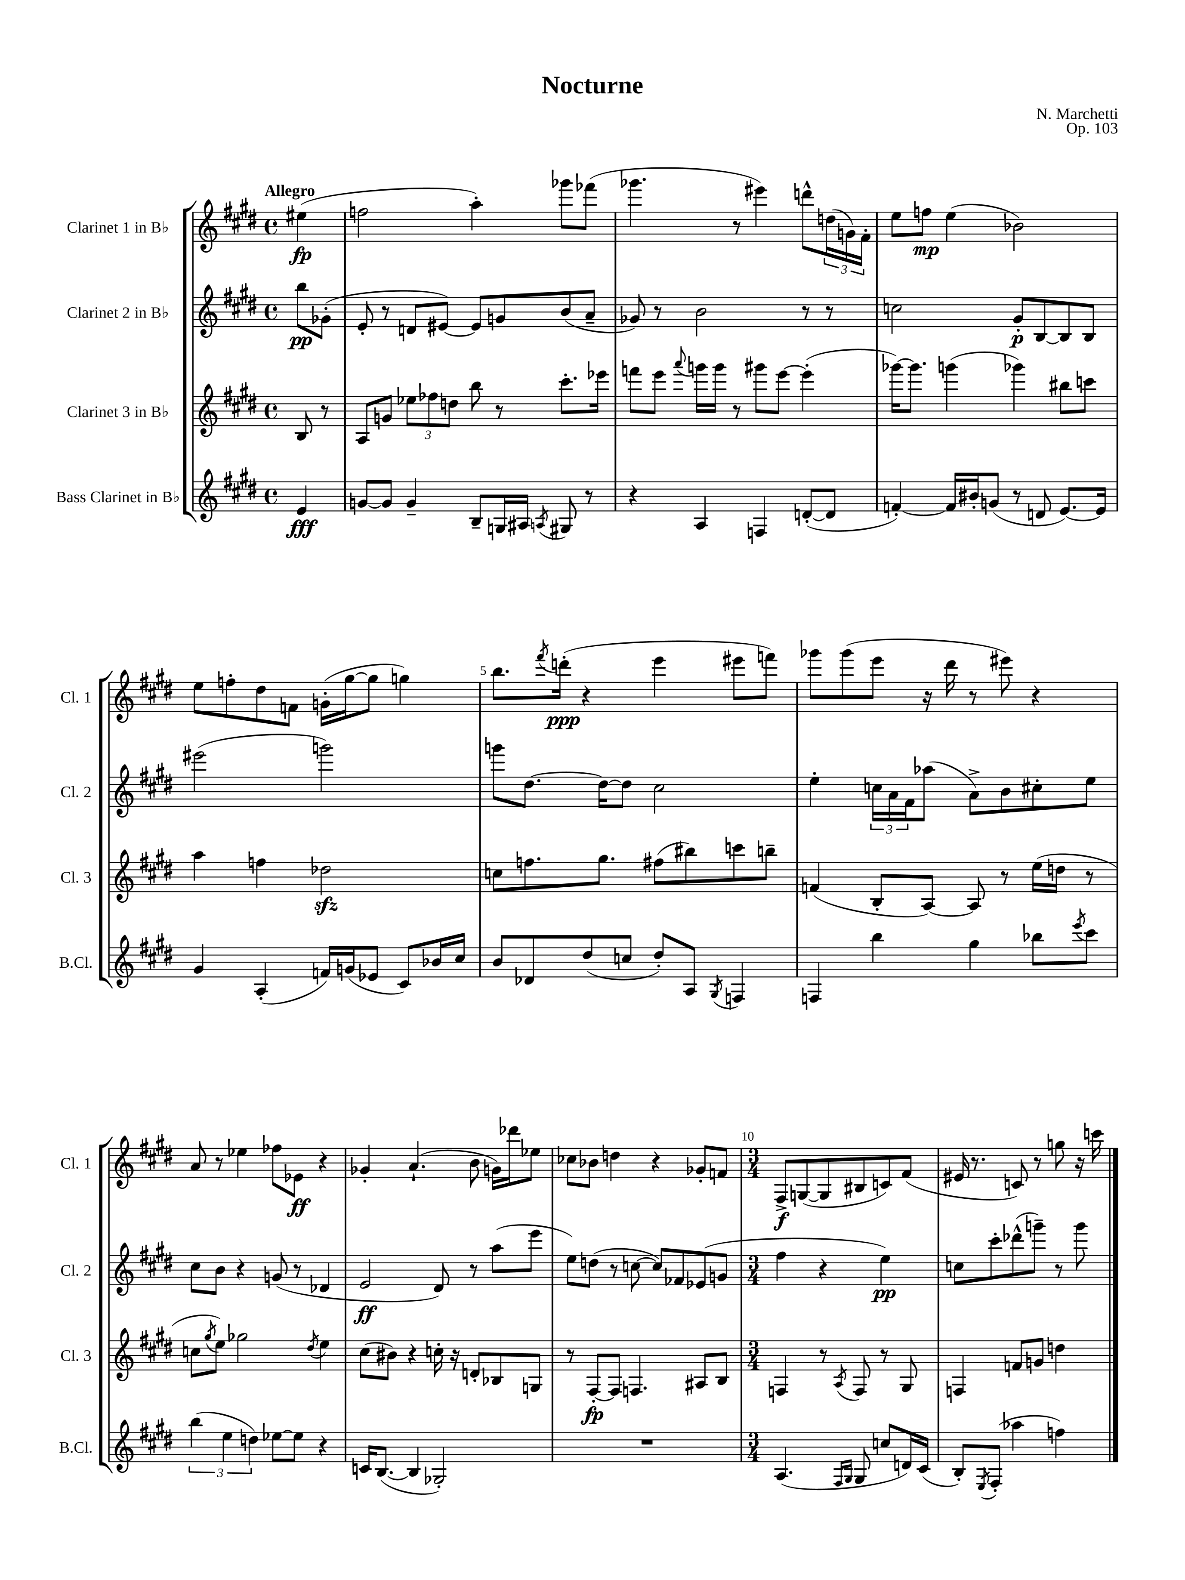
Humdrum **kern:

**kern	**kern	**kern	**kern
*staff4	*staff3	*staff2	*staff1
*clefG2	*clefG2	*clefG2	*clefG2
*k[f#c#g#d#]	*k[f#c#g#d#]	*k[f#c#g#d#]	*k[f#c#g#d#]
*M4/4	*M4/4	*M4/4	*M4/4
*met(c)	*met(c)	*met(c)	*met(c)
4e	8B	8bb	(4ee#
.	8r	(8g-'	.
=	=	=	=
[8g	8A	8e'	2ff
8g]	8g	8r	.
4g~	12ee-	8d	.
.	12ff-	.	.
.	.	[8e#)	.
.	12dd	.	.
8B~	8bb	8e#]	4aa')
16G	8r	8g	.
16A#	.	.	.
8qA	.	.	.
8G#	8.ccc#'	(8b	8ggg-
8r	.	8a~	(8fff-
.	16eee-	.	.
=	=	=	=
4r	8fff	8g-)	4.ggg-
.	8eee	8r	.
.	8qqaaa	.	.
4A	16ggg	2b	.
.	16ggg	.	.
.	8r	.	8r
4F	8ggg#	.	4eee#)
.	[8eee	.	.
([8d'	(4eee']	8r	8ddd^^
8d]	.	8r	(24dd
.	.	.	24g)
.	.	.	24f#'
=	=	=	=
[4f')	[16ggg-)	2cc	8ee
.	8.ggg-]	.	.
.	.	.	8ff
16f]	(4ggg	.	(4ee
16b#'	.	.	.
(8g	.	.	.
8r	4ggg-)	8g#'	2b-)
8d	.	[8B	.
[8.e)	8bb#	8B]	.
.	8ccc	8B	.
16e]	.	.	.
=	=	=	=
4g#	4aa	(2eee#	8ee
.	.	.	8ff'
(4A'	4ff	.	8dd#
.	.	.	8f
16f)	2dd-	2ggg)	(16g'
(16g	.	.	[16gg#
8e-	.	.	8gg#]
8c#)	.	.	4gg)
16b-	.	.	.
16cc#	.	.	.
=	=	=	=
8b	8cc	8ggg	8.bb
8d-	8.ff	[8.dd#	.
.	.	.	8qfff#
.	.	.	(16ddd'
(8dd#	.	.	4r
.	8.gg#	16dd#_	.
8cc	.	8dd#]	.
8dd#')	(8ff#	2cc#	4eee
8A	8bb#)	.	.
8qG#	.	.	.
4F	8ccc	.	8eee#
.	8bb~	.	8fff)
=	=	=	=
4F	(4f	4ee'	8ggg-
.	.	.	(8ggg-
4bb	8B'	24cc	8eee
.	.	24a	.
.	.	24f#	.
.	[8A)	(8aa-	16r
.	.	.	16ddd#
4gg#	8A]	8a^)	8r
.	8r	8b	8eee#)
8bb-	(16ee	8cc#'	4r
.	16dd	.	.
8qeee	.	.	.
8ccc#	8r	8ee	.
=	=	=	=
(6bb	8cc	8cc#	8a
.	8qgg#	.	.
.	8ee)	8b	8r
6ee	.	.	.
.	2gg-	4r	4ee-
6dd)	.	.	.
[8ee-	.	(8g	8ff-
8ee-]	.	8r	8e-
.	8qdd#	.	.
4r	4ee	4d-	4r
=	=	=	=
16c	(8cc#	2e	4g-'
([8.B	.	.	.
.	8b#)	.	.
4B]	4r	.	(4.a`
2G-')	16cc'	8d#)	.
.	16r	.	.
.	8d'	8r	8b
.	8B-	(8aa	16g)
.	.	.	16ddd-
.	8G	8eee	8ee-
=	=	=	=
1r	8r	8ee)	8cc-
.	[8F#'	(8dd	8b-
.	8F#]	8r	4dd
.	4.F	[8cc	.
.	.	8cc])	4r
.	.	8f-	.
.	8A#	(8e-	8g-'
.	8B	8g	8f
=	=	=	=
*M3/4	*M3/4	*M3/4	*M3/4
(4.A	4F	4ff#	8F#^
.	.	.	([8G
.	8r	4r	8G]
16qqF#	.	.	.
16qqG#	8qA	.	.
8G#	8F	.	8B#
8cc	8r	4ee)	8c)
16d)	8G#	.	(8f#
(16c#	.	.	.
=	=	=	=
8B')	4F	8cc	16e#
.	.	.	8.r
8qE	.	.	.
(8F#'	.	8ccc#'	.
4aa-	8f	(8ddd-^^	8c)
.	8g	8ggg~)	8r
4ff)	4dd	8r	8gg
.	.	8ggg	16r
.	.	.	16ccc
==	==	==	==
*-	*-	*-	*-
